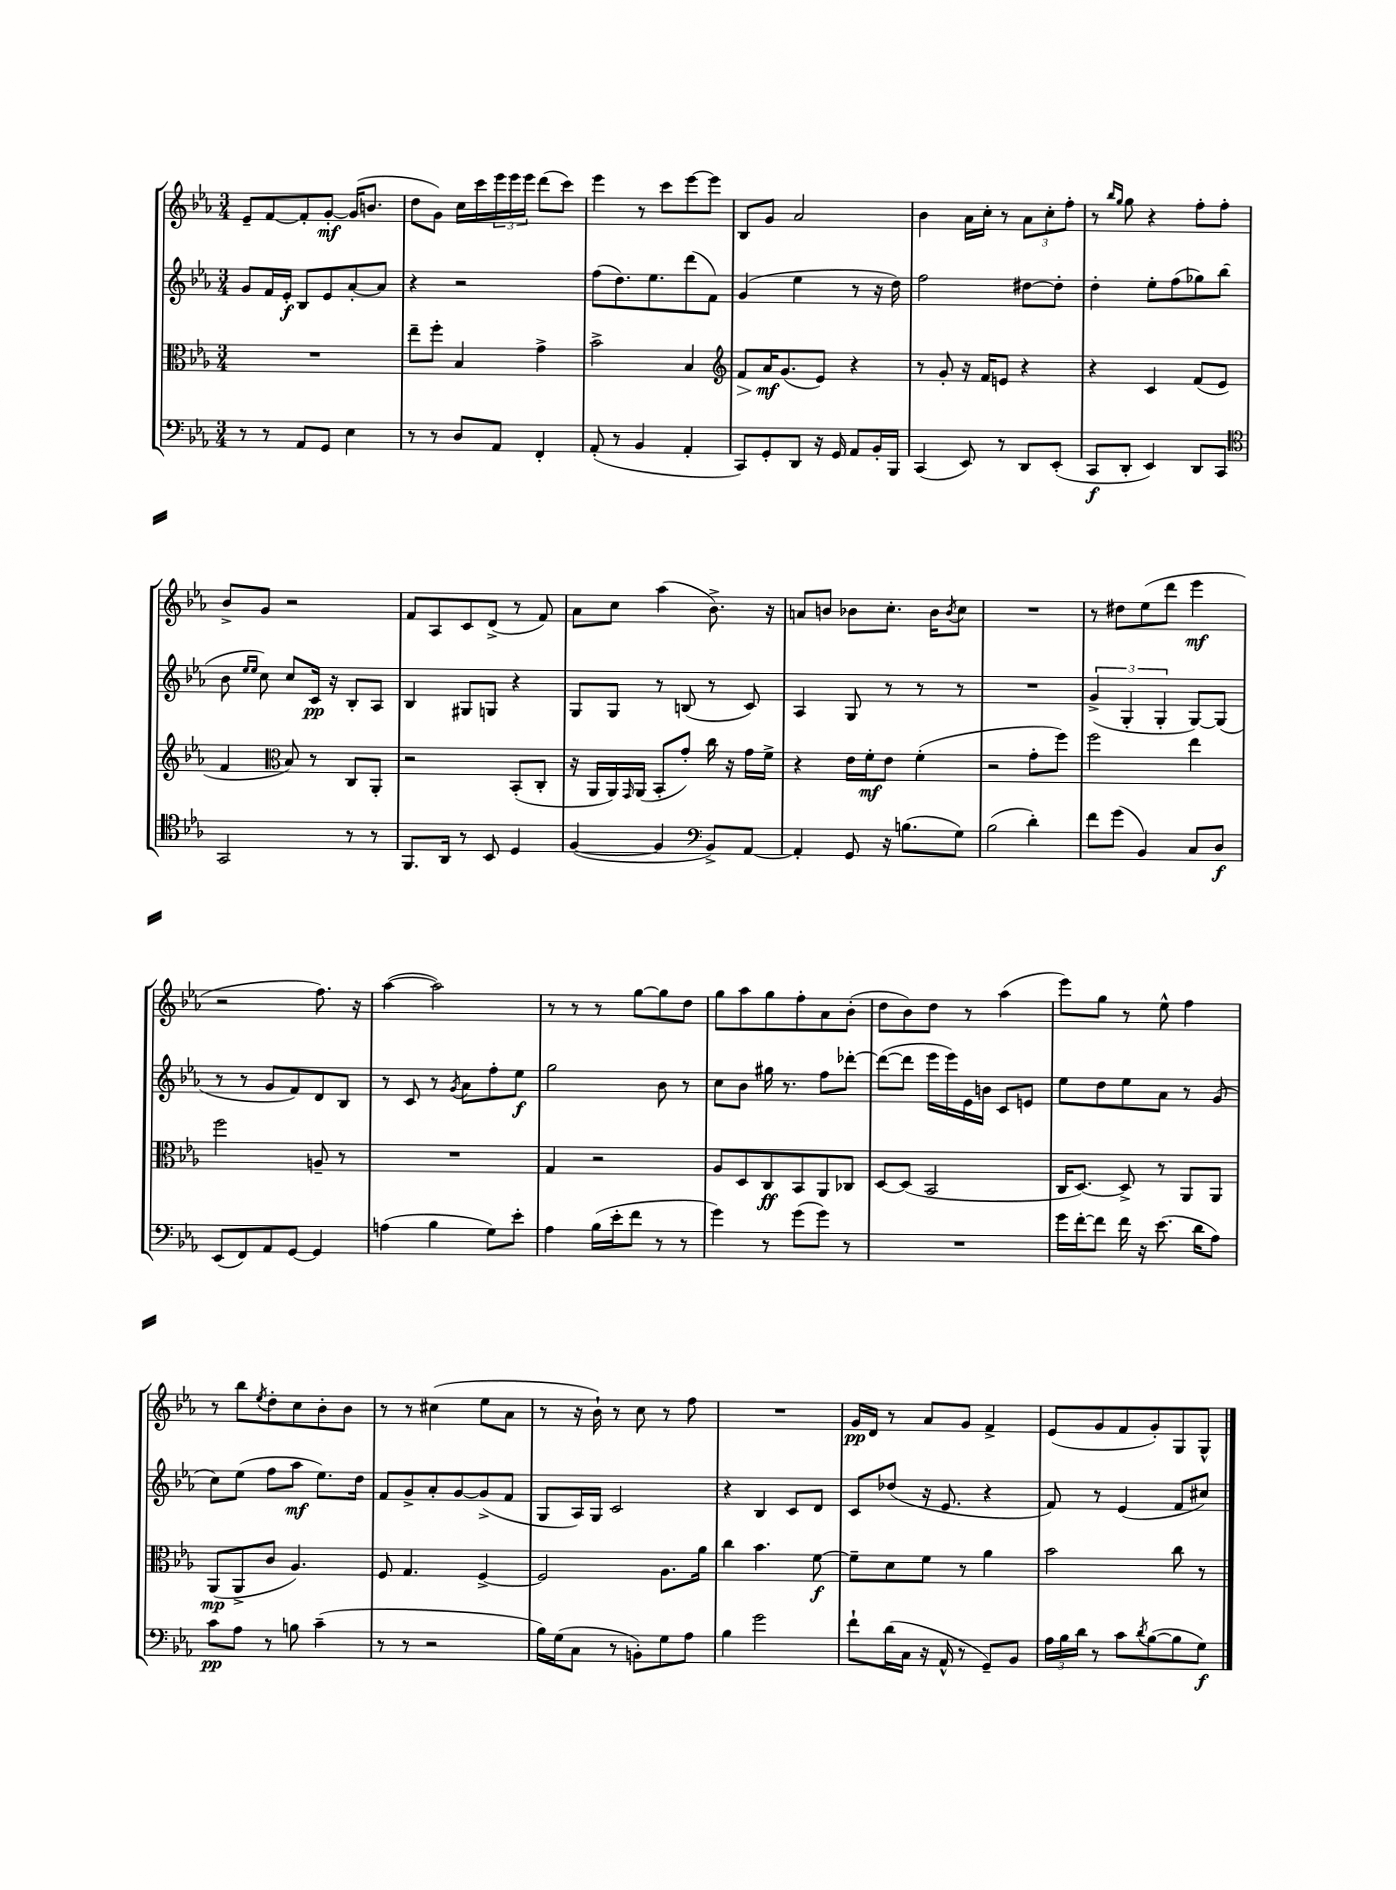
<<
\new StaffGroup <<
\new Staff = "s0" {
    \clef treble \key ees \major \numericTimeSignature \time 3/4
    ees'8-- f'8~ f'8-. g'8~-.\mf g'16( b'8. |
    d''8 g'8) c''16 c'''16 \tuplet 3/2 { ees'''16 ees'''16 ees'''16 } d'''8( c'''8) |
    ees'''4 r8 c'''8 ees'''8~ ees'''8 |
    bes8 g'8 aes'2 |
    bes'4 aes'16 c''16-. r8 \tuplet 3/2 { aes'8 c''8-. f''8-. } |
    r8 \grace { bes''16 g''16 } g''8 r4 f''8-. f''8-. |
    bes'8-> g'8 r2 |
    f'8 aes8 c'8 d'8->( r8 f'8) |
    aes'8 c''8 aes''4( bes'8.->) r16 |
    a'8 b'8 bes'8 c''8.-. bes'16 \acciaccatura { bes'8 } c''8 |
    R2. |
    r8 dis''8 ees''8( d'''8 ees'''4\mf |
    r2 f''8.) r16 |
    aes''4~( aes''2) |
    r8 r8 r8 g''8~ g''8 d''8 |
    g''8 aes''8 g''8 f''8-. aes'8 bes'8-.( |
    d''8 bes'8) d''8 r8 aes''4( |
    ees'''8) g''8 r8 ees''8-^ f''4 |
    r8 bes''8 \acciaccatura { ees''8 } d''8-. c''8 bes'8-. bes'8 |
    r8 r8 cis''4( ees''8 aes'8 |
    r8 r16 bes'16-!) r8 c''8 r8 f''8 |
    R2. |
    g'16\pp d'16 r8 aes'8 g'8 f'4-> |
    ees'8( g'8 f'8 g'8-.) g8 g8-^ \bar "|." |
}
\new Staff = "s1" {
    \clef treble \key ees \major \numericTimeSignature \time 3/4
    g'8 f'16 ees'16-.\f bes8 ees'8 aes'8~-. aes'8 |
    r4 r2 |
    f''8( d''8.) ees''8. d'''8( f'8) |
    g'4( ees''4 r8 r16 d''16) |
    f''2 dis''8~ dis''8-. |
    d''4-. ees''8-. f''8( ges''8) bes''8( |
    bes'8 \grace { ees''16 ees''16 } c''8) c''8 c'16\pp r16 bes8-. aes8 |
    bes4 gis8 g8 r4 |
    g8 g8 r8 b8( r8 c'8) |
    aes4 g8 r8 r8 r8 |
    R2. |
    \tuplet 3/2 { g'4->( g4-. g4-. } g8~) g8( |
    r8 r8 g'8 f'8) d'8 bes8 |
    r8 c'8 r8 \acciaccatura { g'8 } aes'8 f''8-. ees''8\f |
    g''2 bes'8 r8 |
    c''8 bes'8 gis''16 r8. f''8 des'''8~-. |
    des'''8~( des'''8 ees'''16 ees'''16) ees'16 b'16 c'8 e'8 |
    ees''8 d''8 ees''8 aes'8 r8 g'8( |
    c''8) ees''8( f''8 aes''8\mf ees''8.) d''16 |
    f'8 g'8-> aes'8-. g'8~ g'8->( f'8 |
    g8 aes16) g16 c'2 |
    r4 bes4 c'8 d'8 |
    c'8 des''8( r16 ees'8. r4 |
    f'8) r8 ees'4( f'8 cis''8) \bar "|." |
}
\new Staff = "s2" {
    \clef alto \key ees \major \numericTimeSignature \time 3/4
    R2. |
    ees''8-- f''8-. bes4 g'4-> |
    bes'2-> bes4 |
    \clef treble f'8\> aes'16\mf\! g'8.( ees'8) r4 |
    r8 g'8-. r16 f'16 e'8 r4 |
    r4 c'4 f'8( ees'8 |
    f'4 \clef alto bes8) r8 c8 aes,8-. |
    r2 bes,8-.( c8-. |
    r16 aes,16 aes,16) \grace { g,16 } aes,16( bes,8-. g'8-.) c''16 r16 g'16 f'16-> |
    r4 ees'16 f'16-.\mf ees'8 f'4-.( |
    r2 g'8-. f''8) |
    f''2 ees''4 |
    f''2 a8-- r8 |
    R2. |
    g4 r2 |
    aes8 d8 c8\ff bes,8 aes,8 ces8 |
    d8~ d8( bes,2 |
    c16 d8.~) d8-> r8 aes,8 aes,8 |
    aes,8\mp( aes,8-> c'8 aes4.) |
    f8 g4. f4~-> |
    f2 aes8. aes'16 |
    c''4 bes'4. f'8~\f |
    f'8-- d'8 f'8 r8 aes'4 |
    bes'2 c''8 r8 \bar "|." |
}
\new Staff = "s3" {
    \clef bass \key ees \major \numericTimeSignature \time 3/4
    r8 r8 aes,8 g,8 ees4 |
    r8 r8 d8 aes,8 f,4-. |
    aes,8-.( r8 bes,4 aes,4-. |
    c,8) g,8-. d,8 r16 g,16 aes,8 bes,16-. bes,,16 |
    c,4( ees,8) r8 d,8 ees,8-.( |
    c,8\f d,8-. ees,4) d,8 c,8 |
    \clef tenor g,2 r8 r8 |
    f,8. aes,16 r8 bes,8 d4 |
    f4~( f4 \clef bass bes,8->) aes,8~ |
    aes,4-. g,8 r16 b8.( g8) |
    bes2( d'4-.) |
    f'8 g'8( bes,4) c8 d8\f |
    ees,8( f,8) aes,8 g,8~ g,4 |
    a4( bes4 g8) ees'8-. |
    aes4 bes16( ees'16-. f'8 r8 r8 |
    g'4) r8 g'8( g'8) r8 |
    R2. |
    g'16 f'16~-. f'8 f'16 r16 ees'8.( d'16 aes8) |
    c'8\pp aes8 r8 b8 c'4--( |
    r8 r8 r2 |
    bes16) g16( c8 r8 b,8-.) g8 aes8 |
    bes4 g'2 |
    f'8-! d'16( c16 r16 aes,16-^ r8 g,8--) bes,8 |
    \tuplet 3/2 { aes16 bes16 d'16 } r8 c'8 \acciaccatura { d'8 } bes8~( bes8 g8\f) \bar "|." |
}
>>
>>
\layout { \context { \Score \remove "Bar_number_engraver" } }
